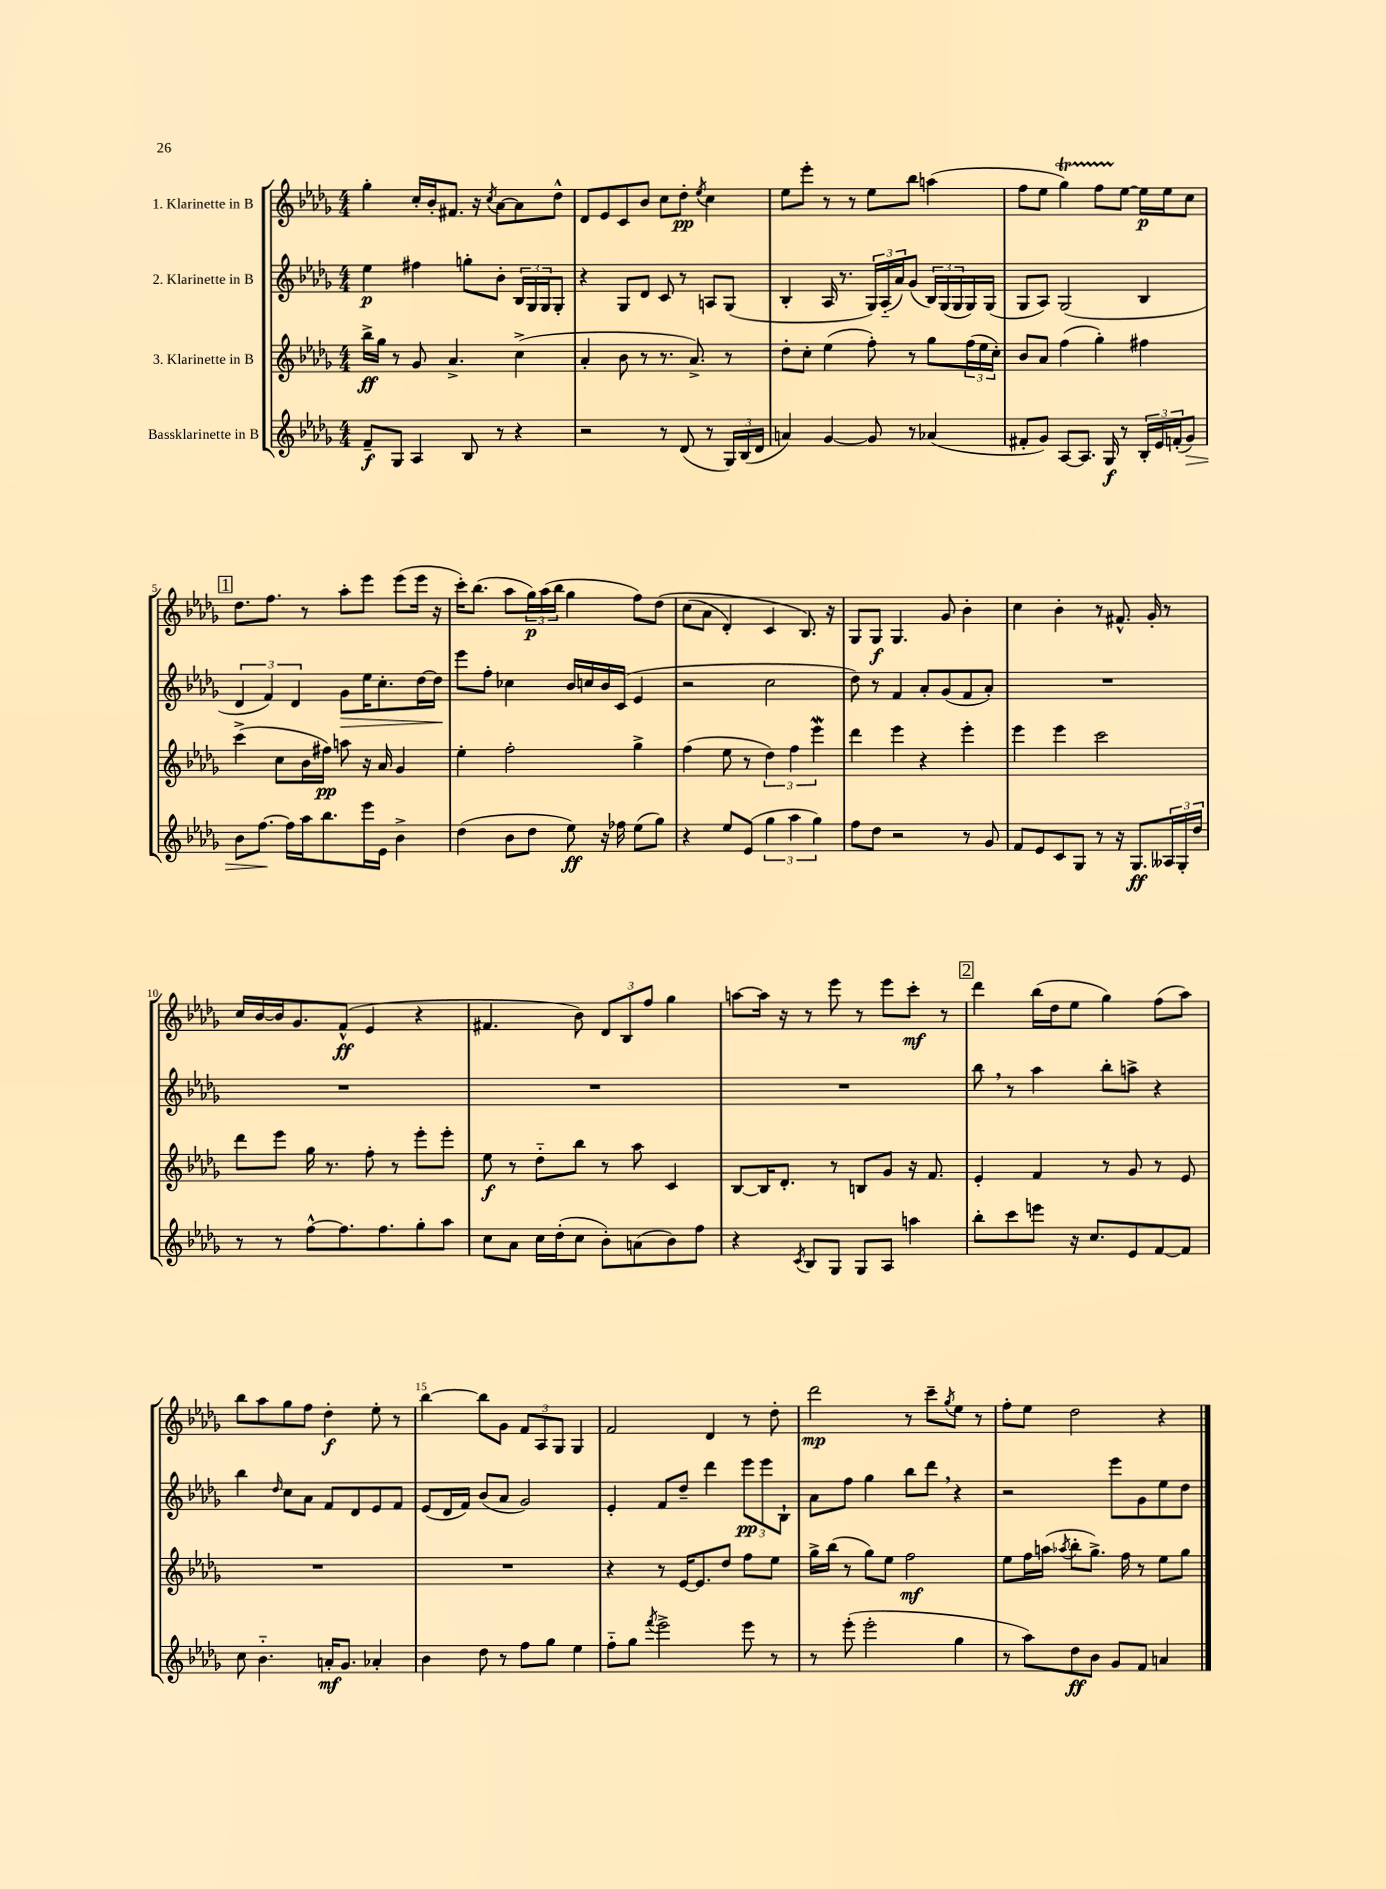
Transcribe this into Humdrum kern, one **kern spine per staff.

**kern	**kern	**kern	**kern
*staff4	*staff3	*staff2	*staff1
*clefG2	*clefG2	*clefG2	*clefG2
*k[b-e-a-d-g-]	*k[b-e-a-d-g-]	*k[b-e-a-d-g-]	*k[b-e-a-d-g-]
*M4/4	*M4/4	*M4/4	*M4/4
8f~/L	16bb-^\LL	4ee-\	4gg-'\
.	16gg-\JJ	.	.
8G-/J	8r	.	.
4A-/	8g-/	4ff#\	16cc'/LL
.	.	.	16b-'/J
.	4.a-^/	.	8.f#/J
8B-/	.	8gg'\L	.
.	.	.	16r
.	.	.	8qcc/
8r	.	8b-'\J	[8a-\L
4r	(4cc^\	24B-/LL	8a-\]
.	.	24G-/	.
.	.	24G-/J	.
.	.	8G-'/J	8dd-^^\J
=	=	=	=
2r	4a-'/	4r	8d-/L
.	.	.	8e-/
.	8b-\	8G-/L	8c/
.	8r	8d-/J	8b-/J
8r	8.r	8c/	8cc\L
(8d-/	.	8r	8dd-'\J
.	8.a-^/)	.	.
.	.	.	8qee-/
8r	.	8A/L	4cc\
24G-/LL)	8r	(8G-/J	.
(24B-/	.	.	.
24d-/JJ	.	.	.
=	=	=	=
4a/)	8dd-'\L	4B-'/	8ee-\L
.	8cc'\J	.	8eee-'\J
[4g-/	(4ee-\	16A-/	8r
.	.	8.r	.
.	.	.	8r
8g-/]	8ff'\)	24G-/LL)	8ee-\L
.	.	(24A-'~/	.
.	.	24a-/J)	.
8r	8r	(8g-/J	8bb-\J
(4a-/	8gg-\L	24B-/LL)	(4aa\
.	.	(24G-/	.
.	.	24G-/	.
.	(24ff\L	16G-/)	.
.	24ee-\	.	.
.	.	(16G-/JJ	.
.	24cc'\JJ)	.	.
=	=	=	=
8f#'/L	8b-/L	8G-/L	8ff\L
8g-/J)	8a-/J	8A-/J)	8ee-\J
[8A-/L	(4ff\	(2G-/	4gg-\)
8.A-/]J	.	.	.
.	4gg-'\)	.	8ff\L
16G-/	.	.	.
8r	.	.	[8ee-\J
24B-'/LL	4ff#\	4B-/	16ee-\]LL
24e-/	.	.	.
.	.	.	16ee-\J
(24f'/J	.	.	.
8g-/J)	.	.	8cc\J
=	=	=	=
8b-\L	(4ccc^\	6d-/	8.dd-\L
[8.ff\J	.	.	.
.	.	6f/)	.
.	.	.	8.ff\J
.	8cc\L	.	.
16ff\]LL	.	.	.
.	.	6d-/	.
16aa-\J	16b-\L	.	8r
8.bb-\	16ff#\JJ)	.	.
.	8aa\	8g-\L	8aa-'\L
16eee-\L	16r	16ee-\K	8eee-\J
16e-\JJ	16a-/	8.cc'\	.
4b-^\	4g-/	.	(8eee-\L
.	.	[16dd-\L	16eee-\Jk
.	.	16dd-\]JJ	16r
=	=	=	=
(4dd-\	4ee-'\	8eee-\L	16ccc'\LK)
.	.	.	(8.bb-\J
.	.	8ff'\J	.
8b-\L	2ff'\	4cc-\	8aa-\L
8dd-\J	.	.	24gg-\L)
.	.	.	(24aa-\
.	.	.	24bb-\JJ
8ee-\)	.	16b-/LL	4gg-\
.	.	16cc/	.
16r	.	16b-/	.
16ff-\	.	(16c/JJ	.
(8ee-\L	4gg-^\	4e-/	8ff\L)
8gg-\J)	.	.	&(8dd-\J
=	=	=	=
4r	(4ff\	2r	(8cc\L
.	.	.	8a-\J
8ee-/L	8ee-\	.	4d-'/)
(8e-/J	8r	.	.
6gg-\	6dd-\)	2cc\	4c/
6aa-\	6ff\	.	.
.	.	.	8.B-/&)
6gg-\)	6eee-\	.	.
.	.	.	16r
=	=	=	=
8ff\L	4ddd-\	8dd-\)	8G-/L
8dd-\J	.	8r	8G-/J
2r	4eee-\	4f/	4.G-/
.	4r	8a-'/L	.
.	.	(8g-/	8g-/
8r	4eee-'\	8f/	4b-'\
8g-/	.	8a-'/J)	.
=	=	=	=
8f/L	4eee-\	1r	4cc\
8e-/	.	.	.
8c/	4eee-\	.	4b-'\
8G-/J	.	.	.
8r	2ccc\	.	8r
16r	.	.	8.f#^^/
8.G-/L	.	.	.
.	.	.	16g-'/
24A--/L	.	.	8r
24G-'/	.	.	.
24dd-/JJ	.	.	.
=	=	=	=
8r	8ddd-\L	1r	16cc/LL
.	.	.	[16b-/
8r	8eee-\J	.	16b-/]J
.	.	.	8.g-/
[8ff^^\L	16gg-\	.	.
.	8.r	.	.
8.ff\]	.	.	(8f^^/J
.	8ff'\	.	4e-/
8.ff\	.	.	.
.	8r	.	.
8gg-'\	8eee-'\L	.	4r
8aa-\J	8eee-'\J	.	.
=	=	=	=
8cc\L	8ee-\	1r	4.f#/
8a-\J	8r	.	.
16cc\LL	8dd-'~\L	.	.
(16dd-'\J	.	.	.
8cc\J	8bb-\J	.	8b-\)
8b-'\L)	8r	.	12d-/L
.	.	.	12B-/
(8a\	8aa-\	.	.
.	.	.	12ff/J
8b-\)	4c/	.	4gg-\
8ff\J	.	.	.
=	=	=	=
4r	[8B-/L	1r	[8aa\L
.	16B-/]K	.	16aa\]Jk
.	8.d-'/J	.	16r
8qc/	.	.	.
8B-/L	.	.	8r
8G-/J	8r	.	8eee-\
8G-/L	8B/L	.	8r
8A-/J	8g-/J	.	8eee-\L
4aa\	16r	.	8ccc'\J
.	8.f/	.	.
.	.	.	8r
=	=	=	=
8bb-'\L	4e-'/	8bb-\	4ddd-\
8ccc\	.	8r	.
8eee\J	4f/	4aa-\	(16bb-\LL
.	.	.	16dd-\J
16r	.	.	8ee-\J
8.cc/L	.	.	.
.	8r	8bb-'\L	4gg-\)
8e-/	8g-/	8aa^\J	.
[8f/	8r	4r	(8ff\L
8f/]J	8e-/	.	8aa-\J)
=	=	=	=
8cc\	1r	4bb-\	8bb-\L
4.b-'~\	.	.	8aa-\
.	.	16qqdd-/	.
.	.	8cc\L	8gg-\
.	.	8a-\J	8ff\J
16a'/LK	.	8f/L	4dd-'\
8.g-/J	.	.	.
.	.	8d-/	.
4a-'/	.	8e-/	8ee-'\
.	.	8f/J	8r
=	=	=	=
4b-\	1r	(8e-/L	[4bb-\
.	.	16d-/L	.
.	.	16f/JJ)	.
8dd-\	.	(8b-/L	8bb-\]L
8r	.	8a-/J	8g-\J
8ff\L	.	2g-/)	12f/L
.	.	.	12A-/
8gg-\J	.	.	.
.	.	.	12G-/J
4ee-\	.	.	4G-/
=	=	=	=
8ff'~\L	4r	4e-'/	2f/
8gg-\J	.	.	.
8qfff/	.	.	.
2eee-^\	8r	8f/L	.
.	[16e-/LK	8dd-~/J	.
.	8.e-/]	.	.
.	.	4ddd-\	4d-/
.	8dd-/J	.	.
8eee-\	8ff\L	12eee-\L	8r
.	.	12eee-\	.
8r	8ee-\J	.	8dd-'\
.	.	12B-`\J	.
=	=	=	=
8r	16gg-^\LL	8a-\L	2ddd-\
.	(16bb-\JJ	.	.
(8eee-'\	8r	8ff\J	.
2eee-'\	8gg-\L)	4gg-\	.
.	8ee-\J	.	.
.	2ff\	8bb-\L	8r
.	.	8ddd-\J	8ccc~\L
.	.	.	8qgg-/
4gg-\	.	4r	8ee-\J
.	.	.	8r
=	=	=	=
8r	8ee-\L	2r	8ff'\L
8aa-\L)	16ff\L	.	8ee-\J
.	(16aa\JJ	.	.
.	8qaa-/	.	.
8dd-\	8bb-'\L	.	2dd-\
8b-\J	8.gg-^\J)	.	.
8g-/L	.	8eee-\L	.
.	16ff\	.	.
8f/J	8r	8g-\	.
4a/	8ee-\L	8ee-\	4r
.	8gg-\J	8dd-\J	.
==	==	==	==
*-	*-	*-	*-
